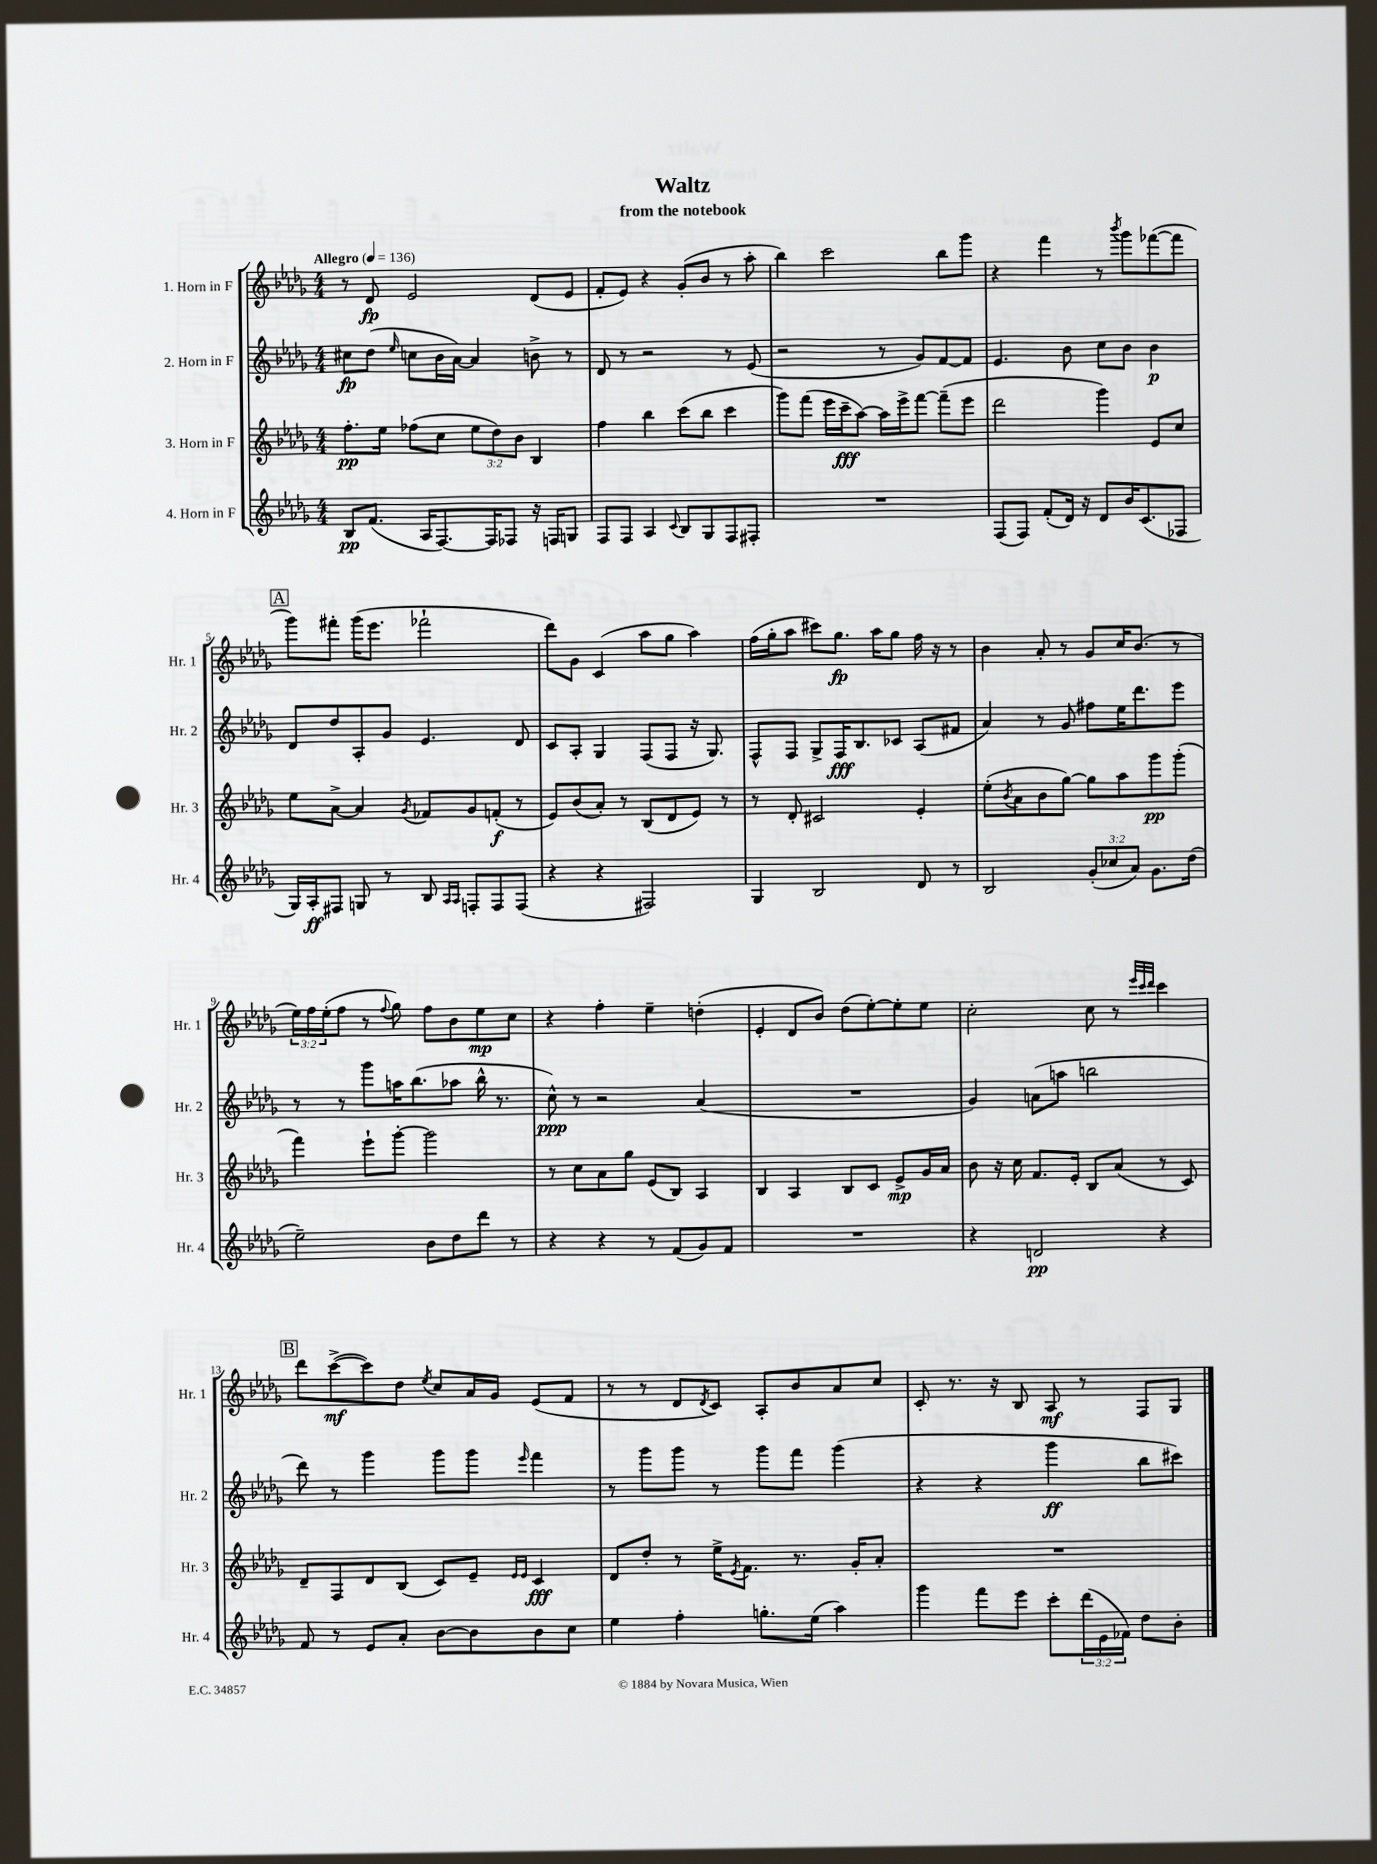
\header { title = "Waltz" subtitle = "from the notebook" }
<<
\new StaffGroup <<
\new Staff = "s0" \with { instrumentName = "1. Horn in F" shortInstrumentName = "Hr. 1" } {
    \clef treble \key des \major \numericTimeSignature \time 4/4 \override Staff.TupletNumber.text = #tuplet-number::calc-fraction-text \tempo "Allegro" 4 = 136
    r8 des'8\fp ees'2 des'8( ees'8 |
    f'8-. ees'8) r4 ges'8-.( bes'8 r8 aes''8-. |
    bes''4) c'''2 bes''8 ges'''8 |
    r4 f'''4 r8 \acciaccatura { bes'''8 } ges'''8 fes'''8~( fes'''8 |
    \mark \markup { \box "A" } ges'''8) fis'''8-. ges'''16( ees'''8. fes'''2-! |
    des'''8) ges'8 c'4( aes''8 ges''8 aes''4) |
    f''16( ges''16-. aes''8 cis'''8) ges''8.\fp aes''16 ges''8 f''16 r16 r8 |
    bes'4 aes'8-. r8 ges'8 c''16 bes'8.( r8 |
    \tuplet 3/2 { ees''16) f''16 ees''16-.( } f''8 r8 \appoggiatura { f''8 } ges''8) f''8 bes'8 ees''8\mp c''8 |
    r4 f''4-. ees''4-- d''4-.( |
    ees'4-. des'8 bes'8) des''8( ees''8~-.) ees''8-. ees''8 |
    c''2-. c''8 r8 \grace { ees'''32 c'''32 des'''32 } c'''4 |
    \mark \markup { \box "B" } des'''8 c'''8~->\mf( c'''8) des''8 \acciaccatura { ees''8 } c''8 aes'16 ges'16 ees'8( f'8 |
    r8 r8 des'8 \acciaccatura { des'8 } c'8) aes8-. bes'8 aes'8 c''8 |
    c'8-. r8. r16 bes8 aes8\mf r8 f8 ges8 \bar "|." |
}
\new Staff = "s1" \with { instrumentName = "2. Horn in F" shortInstrumentName = "Hr. 2" } {
    \clef treble \key des \major \numericTimeSignature \time 4/4
    cis''8\fp des''8( \grace { ees''16 } c''8 bes'16 aes'16~) aes'4 b'8-> r8 |
    des'8 r8 r2 r8 ees'8( |
    r2 r8 ges'8) f'8~ f'8 |
    ees'4. bes'8 c''8 bes'8 bes'4\p |
    \mark \markup { \box "A" } des'8 des''8 aes8-. ges'8 ees'4. des'8 |
    c'8 aes8-. ges4 f8( f8 r16 ges8.) |
    f8-^ f8 ges8-> f16\fff bes8. ces'8 aes8( fis'8 |
    aes'4) r8 ges'8 fis''8 ees''16 des'''8. ees'''8 |
    r8 r8 ges'''8 a''16 bes''8.( aes''8 bes''16-^ r8. |
    c''8-^\ppp) r8 r2 aes'4( |
    R1 |
    ges'4) a'8( a''8 b''2 |
    \mark \markup { \box "B" } des'''8) r8 ges'''4 ges'''8 ges'''8 \grace { ees'''16 } f'''4 |
    r8 ges'''8 ges'''8 r8 ges'''8 f'''8 ges'''4( |
    r4 r4 ges'''4\ff bes''8 cis'''8) \bar "|." |
}
\new Staff = "s2" \with { instrumentName = "3. Horn in F" shortInstrumentName = "Hr. 3" } {
    \clef treble \key des \major \numericTimeSignature \time 4/4 \override Staff.TupletNumber.text = #tuplet-number::calc-fraction-text
    f''8.-.\pp ees''16 fes''8( c''8 \tuplet 3/2 { ees''8 des''8) bes'8 } bes4 |
    f''4 bes''4 c'''8( bes''8 c'''4 |
    ges'''8) f'''8( ees'''16 c'''16--\fff aes''8~) aes''16 ees'''16-> f'''8~ f'''8--( ees'''8 |
    des'''2 ges'''4) ees'8 c''8 |
    \mark \markup { \box "A" } ees''8 aes'8~-> aes'4 \acciaccatura { ges'8 } fes'8 ges'8 f'8-.\f( r8 |
    ees'8) bes'8( aes'8-.) r8 bes8( des'8 ees'8) r8 |
    r8 des'8-. cis'2 ees'4-. |
    ees''8-.( \acciaccatura { bes'8 } aes'8 bes'8 ges''8~) ges''8 aes''8 ges'''8\pp ges'''8-.( |
    f'''4) ees'''8-! ges'''8~-. ges'''2 |
    r8 c''8 aes'8 ges''8 ees'8( bes8) aes4 |
    bes4 aes4 bes8 c'8 ees'8->\mp ges'16 aes'16 |
    bes'8 r16 c''16 f'8. ees'16-. bes8 aes'8( r8 c'8) |
    \mark \markup { \box "B" } des'8-- f8 des'8 bes8( c'8) ees'8-- \grace { ees'16 ees'16 } c'4\fff |
    des'8 des''8-. r8 ees''16-> \acciaccatura { ees'8 } f'8. r8. ges'16-. aes'8-. |
    R1 \bar "|." |
}
\new Staff = "s3" \with { instrumentName = "4. Horn in F" shortInstrumentName = "Hr. 4" } {
    \clef treble \key des \major \numericTimeSignature \time 4/4 \override Staff.TupletNumber.text = #tuplet-number::calc-fraction-text
    bes8\pp f'8.( aes16 f8.~) f16 fes8 r16 f16 g8 |
    f8 f8 aes4 \appoggiatura { c'8 } bes8 ges8 f8 fis8-. |
    R1 |
    f8( f8) f'8-.( des'16) r16 des'8 bes'16 c'8.( fes8 |
    \mark \markup { \box "A" } ges16) aes16-.\ff fis8 g8 r8 bes8 \grace { aes16 aes16 } f8-. f8 f8( |
    r4 r4 fis2) |
    ges4 bes2 des'8 r8 |
    bes2 \tuplet 3/2 { ges'8-.( ces''8 aes'8) } ges'8. des''16( |
    ees''2--) bes'8 des''8 des'''8 r8 |
    r4 r4 r8 f'8( ges'8) f'8 |
    R1 |
    r4 d'2\pp r4 |
    \mark \markup { \box "B" } f'8 r8 ees'8 aes'8-. bes'8~ bes'8 bes'8 c''8 |
    ees''4 f''4-. g''8.-. ees''16( aes''4) |
    ges'''4 f'''8 ees'''8 c'''8-. \tuplet 3/2 { des'''16( ees'16 fes'16) } des''8 bes'8-. \bar "|." |
}
>>
>>
